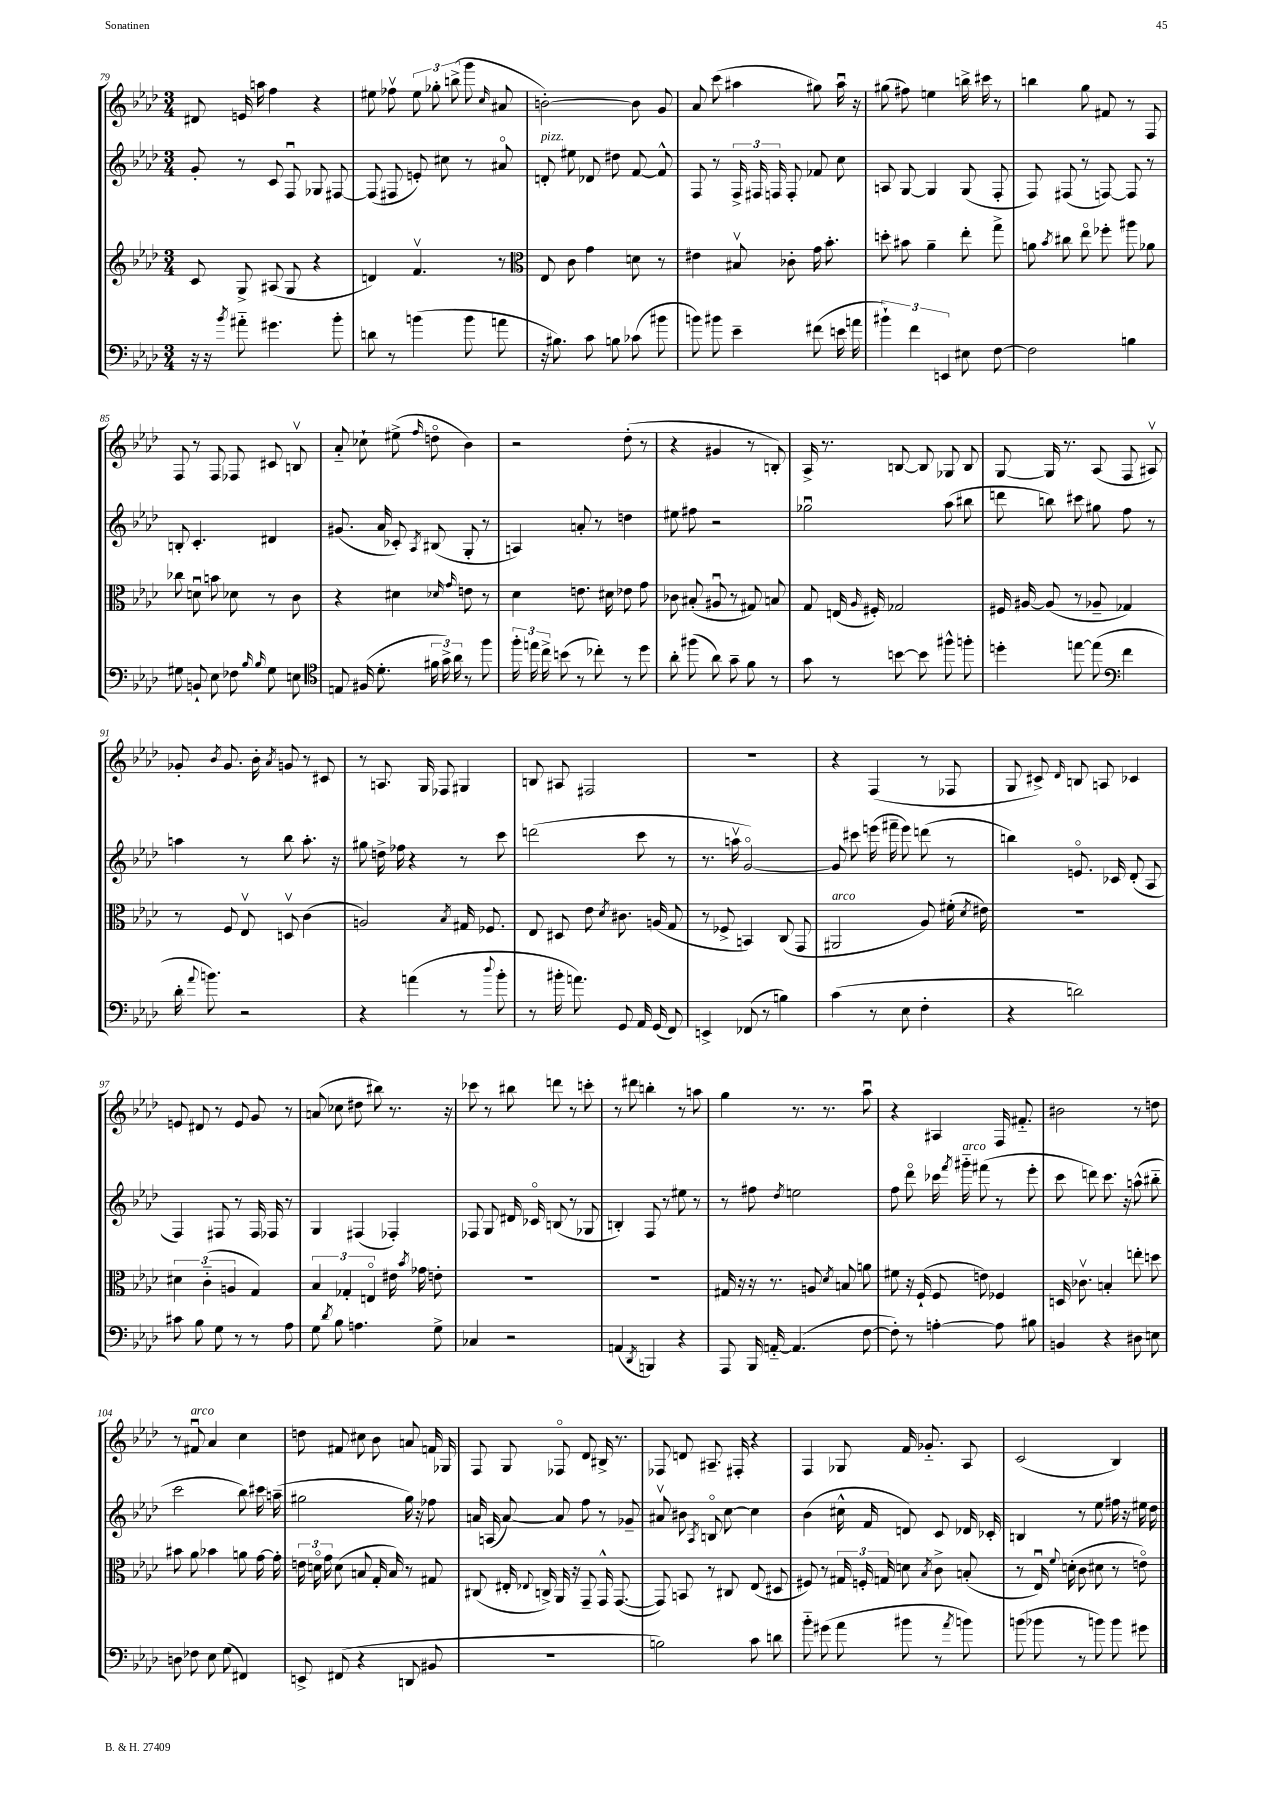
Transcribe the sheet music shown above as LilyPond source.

<<
\new StaffGroup <<
\new Staff = "s0" {
    \clef treble \key aes \major \numericTimeSignature \time 3/4
    \autoBeamOff dis'8 e'16 a''16 f''4 r4 |
    eis''8 fes''8\upbow \tuplet 3/2 { eis''8 ges''8-. b''8->( } g'''8 \grace { c''16 } ais'8 |
    b'2~-.) b'8 g'8 |
    aes'8 c'''8( ais''4 gis''8) ais''16\downbow r16 |
    gis''8( fis''8) e''4 b''16-> cis'''16 r8 |
    b''4 g''8 fis'8 r8 f8 |
    f8 r8 f8 fes8 cis'8 b8\upbow |
    aes'8-_ ces''8-! eis''8->( \grace { f''16 } d''8\flageolet bes'4) |
    r2 des''8-.( r8 |
    r4 gis'4 r8 b8-.) |
    aes16-> r8. b8~ b8 ges8 b8 |
    g8~ g16 r8. aes8( f8 ais8\upbow) |
    ges'8-. \acciaccatura { bes'8 } ges'8. bes'16-. \acciaccatura { aes'8 } g'8 r8 cis'8 |
    r8 a8. g16 fes8 gis4 |
    b8 ais8 fis2 |
    R2. |
    r4 f4( r8 fes8 |
    g8 cis'8->) \grace { des'16 } b8 a8 ces'4 |
    e'8 dis'8 r8 e'8 g'8 r8 |
    a'8( ces''8 dis''8 bis''8) r8. r16 |
    ces'''8 r8 bis''8 d'''8 r8 c'''8-. |
    r8 dis'''8 b''4-. r8 a''8 |
    g''4 r8. r8. aes''8\downbow |
    r4 ais4 f16 fis'8.-_ |
    bis'2 r8 d''8 |
    r8 fis'8\downbow^\markup { \italic "arco" } aes'4 c''4 |
    d''8 fis'8 cis''8 bes'8 a'8 f'16 ges16 |
    f8 g8 fes8\flageolet des'8 bis16-> r8. |
    fes8 d'8 ais8.-- fis16-. r4 |
    f4 ges8 f'16 ges'8.-_ aes8 |
    c'2( bes4) \bar "|." |
}
\new Staff = "s1" {
    \clef treble \key aes \major \numericTimeSignature \time 3/4
    \autoBeamOff g'8-. r8 c'8 f8\downbow ges8 fis8~ |
    fis8( fis8 e'8-.) cis''8 r8 ais'8\flageolet |
    d'8-.^\markup { \italic "pizz." } eis''8 des'8 dis''8 f'8~ f'8-^ |
    f8 r8 \tuplet 3/2 { f16-> fis16 f16 } f8-. fes'8 c''8 |
    a8 g8~ g4 g8( f8-. |
    f8) fis8( r8 f8~) f8 r8 |
    b8-. c'4.-. dis'4 |
    gis'8.( aes'16 ces'8-.) \acciaccatura { aes8 } bis8( g8-. r8 |
    a4) a'8-. r8 d''4 |
    eis''8 fis''8 r2 |
    ges''2\downbow aes''8( bis''8 |
    d'''8 b''8) cis'''8 gis''8 f''8 r8 |
    a''4 r8 bes''8 a''8.-. r16 |
    gis''8 d''16-> fes''16 r4 r8 c'''8 |
    d'''2( c'''8 r8 |
    r8. a''16\upbow g'2~\flageolet) |
    g'8 cis'''8 e'''16( fis'''16-- e'''8) d'''8( r8 |
    b''4) e'8.\flageolet ces'16 des'8-.( aes8 |
    f4) fis8 r8 fis16 fes16 r8 |
    g4 fis4( fes4-.) |
    fes8 g8 dis'16 ces'16\flageolet b8( r8 ges8 |
    b4-.) f8 r8 eis''8 r8 |
    r8 fis''8 \acciaccatura { des''8 } e''2 |
    f''8 des'''8\flageolet ces'''16 \acciaccatura { f'''8 } gis'''16-_^\markup { \italic "arco" } fis'''8( r8 ees'''8-. |
    c'''8 d'''8) c'''8. r16 a''8-^( bis''8-_ |
    c'''2 bes''8) cis'''16 a''16--( |
    gis''2 gis''16) r16 fes''8 |
    a'16 a16( a'8~) a'8 f''8 r8 ges'8-- |
    ais'8\upbow bis'8 \acciaccatura { aes8 } b8\flageolet c''8~ c''4 |
    bes'4( cis''16-^ f'16 d'8) c'8 des'16 ces'16-. |
    b4 r8 ees''8 fis''16 r16 eis''16 des''16 \bar "|." |
}
\new Staff = "s2" {
    \clef treble \key aes \major \numericTimeSignature \time 3/4
    \autoBeamOff c'8 g8-> ais8( g8 r4 |
    d'4) f'4.\upbow r8 |
    \clef alto ees8 c'8 g'4 d'8 r8 |
    eis'4 bis8\upbow ces'8-. g'16 bes'8.-. |
    d''8-. bis'8 aes'4-- ees''8-. g''8-> |
    a'8 \acciaccatura { bes'8 } cis''8 ees''8\flageolet fes''8-. ais''8 aes'8 |
    ces''8 d'8\downbow b'8 des'8 r8 c'8 |
    r4 dis'4 \grace { des'16 g'16 } e'8 r8 |
    des'4 e'8. dis'16 ees'8 g'8 |
    ces'8 bis8-.( ais8\downbow r8 gis8) b8 |
    g8 e16( \grace { aes16 } fis16-.) ges2 |
    fis16 ais16~ ais8( r8 aes8-- ges4) |
    r8 f8 ees8\upbow d8\upbow c'4( |
    a2) \acciaccatura { bes8 } gis16 fes8. |
    ees8 dis8 ees'8 \acciaccatura { des'8 } cis'8. a16( g8 |
    r8 fes8-> b,4) c8( g,8 |
    ais,2^\markup { \italic "arco" } aes8) fis'16-.( \acciaccatura { des'8 } eis'16) |
    R2. |
    \tuplet 3/2 { dis'4 c'4-_( a4 } g4) |
    \tuplet 3/2 { bes4 ges4-. e4\flageolet } eis'16 \acciaccatura { bes'8 } ges'16 e'8-. |
    R2. |
    R2. |
    gis16 r16 r16 r8. a8 \acciaccatura { des'8 } b8 a'8 |
    fis'8 r16 f16-!( f8 e'8) fes4 |
    d16 ces'8.\upbow b4-. e''8-. d''8 |
    bis'8 aes'8 bes'4 a'8 g'16~ g'16-. |
    \tuplet 3/2 { e'16 d'16\flageolet g'16 } d'8( b8 g16-. b16) r8 gis8 |
    cis8( eis16-. \appoggiatura { ees8 } c16->) aes,16 r16 g,8-- g,16-^ g,8.~( |
    g,8) b,8 r8 cis8 ees8( dis8 |
    fis8) r8 \tuplet 3/2 { gis16 f16-. g16 } d'8 \acciaccatura { bes8 } c'8-> b8-.( |
    r8 ees16\downbow) \appoggiatura { f'8 } d'16-.( c'8 dis'8 r8 e'8\flageolet) \bar "|." |
}
\new Staff = "s3" {
    \clef bass \key aes \major \numericTimeSignature \time 3/4
    \autoBeamOff r16 r16 \acciaccatura { bes'8 } ais'8-_ gis'4. bes'8-. |
    d'8 r8 b'4( b'8 a'8 |
    r16 bis8.) c'8 b8 ces'8( bis'8 |
    b'8) bis'8 ees'4-- fis'8( e'16 a'16 |
    \tuplet 3/2 { bis'4-!) f'4 e,4 } eis8 f8~ |
    f2 b4 |
    gis8 b,8-! ees8 fes8 \grace { bes16 bes16 } gis8 e8 |
    \clef tenor e8 fis16( des'8.-. \tuplet 3/2 { fis'16 g'16->) aes'16 } r8 f''8 |
    \tuplet 3/2 { f''16-. e''16 c''16-> } b'8( r8 ces''8-.) r8 des''8 |
    aes'8-. fis''8( aes'8) g'8-- f'8 r8 |
    g'8 r8 b'8~ b'8 fis''8-^ f''8-. |
    d''4-. e''8~ e''8( \clef bass f'4 |
    des'16-. \appoggiatura { aes'8 } b'8.) r2 |
    r4 a'4( r8 \appoggiatura { des''8 } bes'8-. |
    r8 bis'16-. a'8.) g,8 aes,16 g,16( f,8) |
    e,4-> fes,8( r8 b4) |
    c'4( r8 ees8 f4-. |
    r4 d'2) |
    cis'8 bes8 g8 r8 r8 aes8 |
    g8 \acciaccatura { des'8 } bes8 a4. g8-> |
    ces4 r2 |
    a,4( \acciaccatura { des,8 } b,,4) r4 |
    aes,,8 bes,,16 a,16~-_ a,4.( f8~ |
    f8-.) r8 a4~-. a8 bis8 |
    b,4 r4 dis8 e8 |
    d8 fes8 ees8 g8( fis,4) |
    e,8-> fis,8( r4 d,8 bis,8 |
    R2. |
    b2) c'8 d'8 |
    bes'8-_ gis'8( aes'8 bis'8 r8 \acciaccatura { aes'8 } b'8) |
    b'8( bes'8 r8 b'8) b'8 gis'8 \bar "|." |
}
>>
>>
\layout { \context { \Score currentBarNumber = #79 } }
